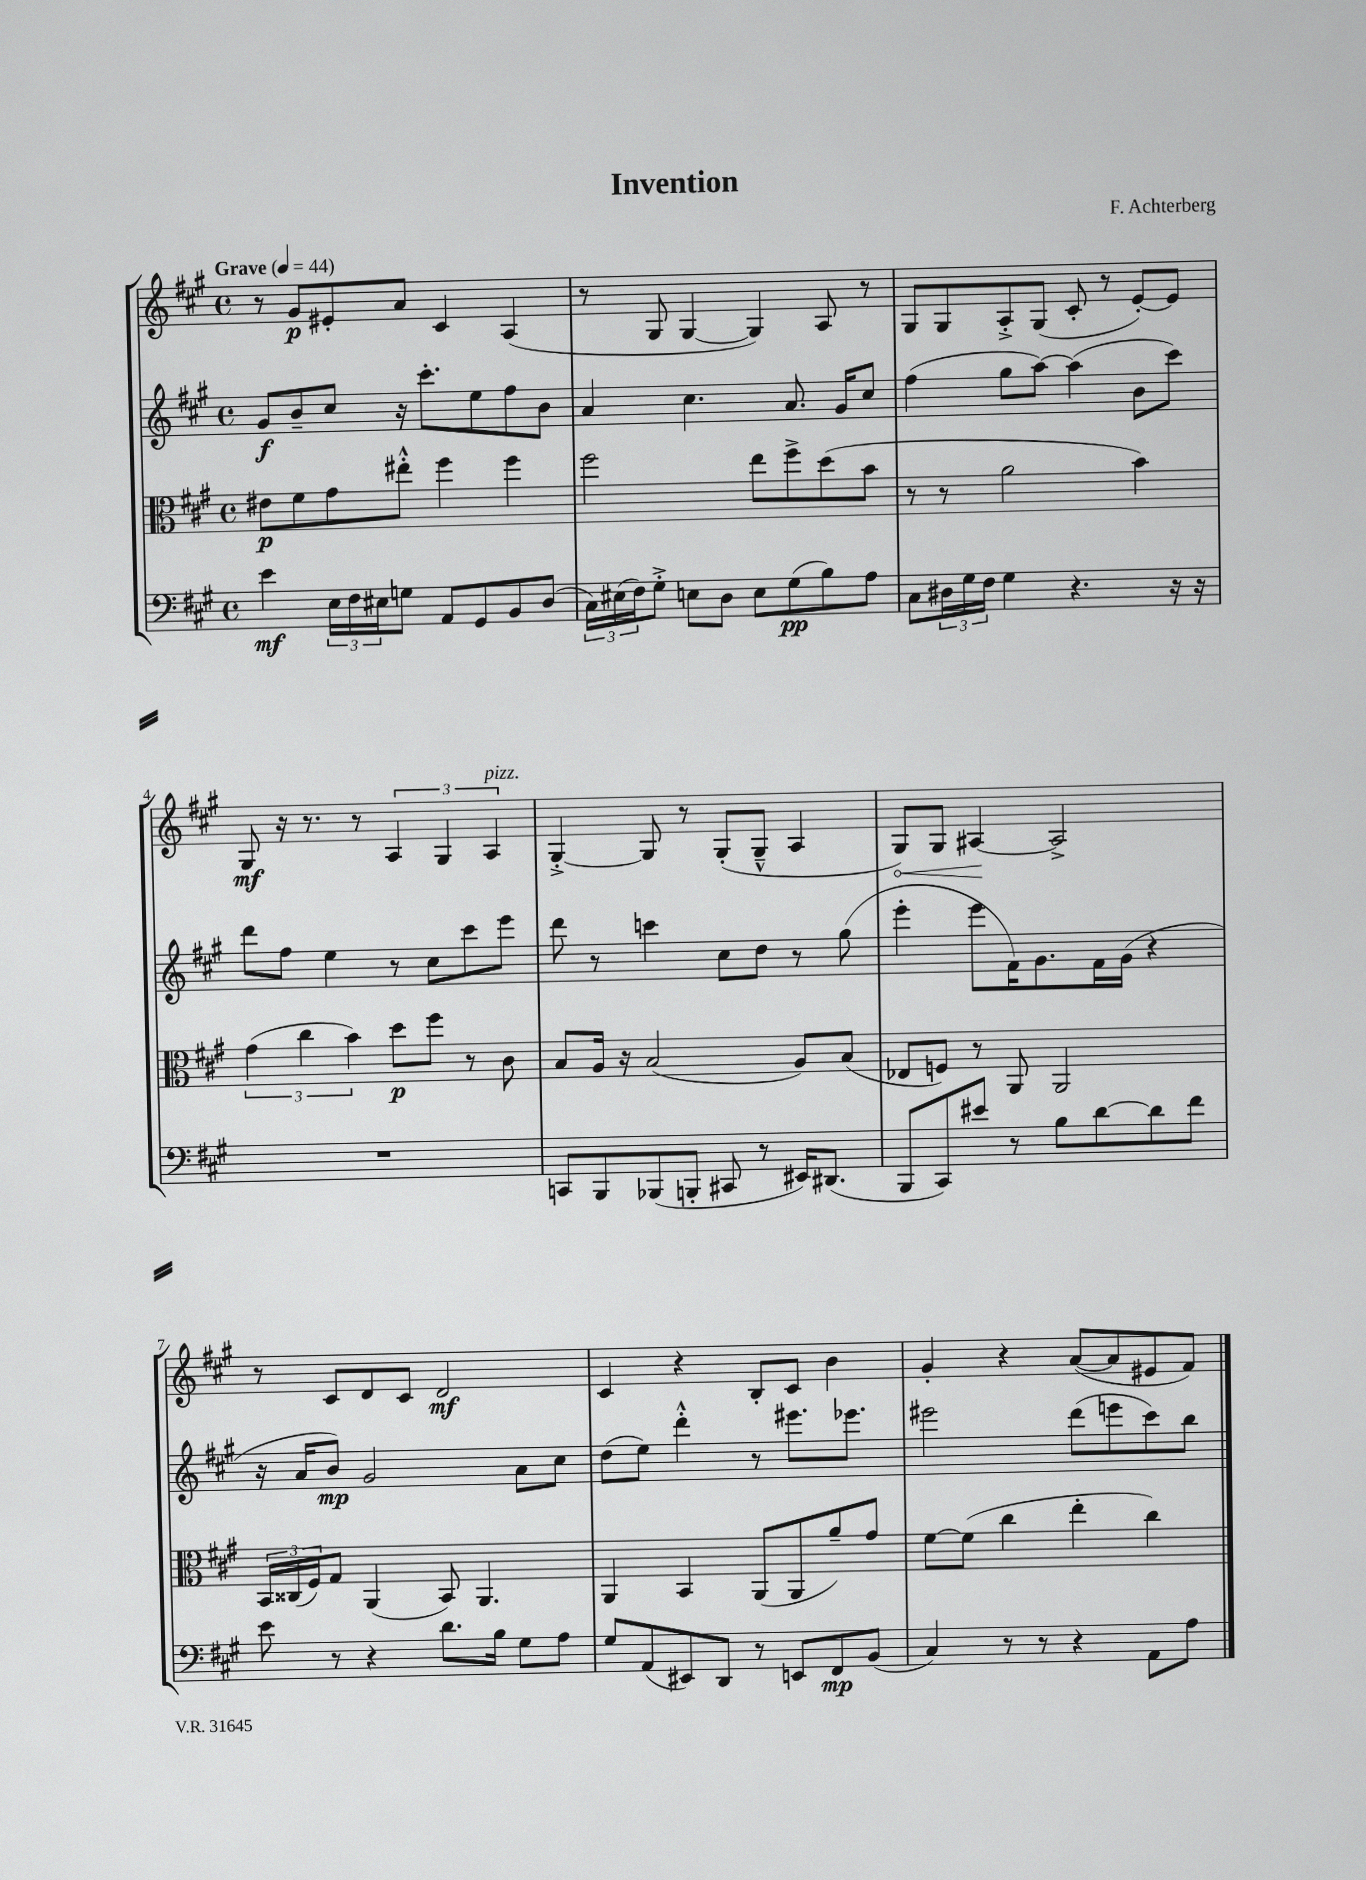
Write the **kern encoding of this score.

**kern	**dynam	**kern	**dynam	**kern	**dynam	**kern	**dynam
*part4	*part4	*part3	*part3	*part2	*part2	*part1	*part1
*staff4	*staff4	*staff3	*staff3	*staff2	*staff2	*staff1	*staff1
*clefF4	*	*clefC3	*	*clefG2	*	*clefG2	*
*k[f#c#g#]	*	*k[f#c#g#]	*	*k[f#c#g#]	*	*k[f#c#g#]	*
*M4/4	*	*M4/4	*	*M4/4	*	*M4/4	*
*met(c)	*	*met(c)	*	*met(c)	*	*met(c)	*
*MM44	*	*MM44	*	*MM44	*	*MM44	*
=1	=1	=1	=1	=1	=1	=1	=1
!	!	!	!	!	!	!LO:TX:a:B:t=Grave	!
4e\	mf	8e#X\L	p	8g#/L	f	8r	.
.	.	8f#\	.	8b~/	.	8g#/L	p
24E\LL	.	8g#\	.	8cc#/J	.	8e#X'/	.
24F#\	.	.	.	.	.	.	.
24E#X\J	.	.	.	.	.	.	.
8Gn\J	.	8ee#X'^^\J	.	16r	.	8a/J	.
.	.	.	.	8.ccc#'\L	.	.	.
8AA/L	.	4ff#\	.	.	.	4c#/	.
8GG#/	.	.	.	8ee\	.	.	.
8BB/	.	4ff#\	.	8ff#\	.	(4A/	.
(8D/J	.	.	.	8b\J	.	.	.
=2	=2	=2	=2	=2	=2	=2	=2
24C#\LL)	.	2ff#\	.	4a/	.	8r	.
(24E#X\	.	.	.	.	.	.	.
24F#\J)	.	.	.	.	.	.	.
8G#'^\J	.	.	.	.	.	8G#/	.
8En\L	.	.	.	4.cc#\	.	[4G#/	.
8D\J	.	.	.	.	.	.	.
8E\L	.	8ee\L	.	.	.	4G#/])	.
(8G#\	pp	8ff#^\	.	8.a/	.	.	.
8B\)	.	(8dd\	.	.	.	8A/	.
.	.	.	.	16g#/KL	.	.	.
8A\J	.	8b\J	.	8cc#/J	.	8r	.
=3	=3	=3	=3	=3	=3	=3	=3
8C#\L	.	8r	.	(4ff#\	.	8G#/L	.
24D#X\L	.	8r	.	.	.	8G#/	.
24G#\	.	.	.	.	.	.	.
24F#\JJ	.	.	.	.	.	.	.
4G#\	.	2a\	.	8gg#\L	.	8A'^/	.
.	.	.	.	[8aa\J)	.	(8G#/J	.
4.r	.	.	.	(4aa\]	.	8c#'/	.
.	.	.	.	.	.	8r	.
.	.	4b\)	.	8b\L	.	[8e'/L)	.
16r	.	.	.	8ccc#\J)	.	8e/J]	.
16r	.	.	.	.	.	.	.
!!LO:LB:g=z
=4	=4	=4	=4	=4	=4	=4	=4
1r	.	(6g#\	.	8ddd\L	.	8G#/	mf
.	.	.	.	8ff#\J	.	16r	.
.	.	6cc#\	.	.	.	.	.
.	.	.	.	.	.	8.r	.
.	.	.	.	4ee\	.	.	.
.	.	6b\)	.	.	.	.	.
.	.	.	.	.	.	8r	.
.	.	8dd\L	p	8r	.	6A/	.
.	.	8ff#\J	.	8cc#\L	.	.	.
.	.	.	.	.	.	6G#/	.
.	.	8r	.	8ccc#\	.	.	.
!	!	!	!	!	!	!LO:TX:a:i:t=pizz.	!
.	.	.	.	.	.	6A/	.
.	.	8c#\	.	8eee\J	.	.	.
=5	=5	=5	=5	=5	=5	=5	=5
8CCn/L	.	8B/L	.	8ddd\	.	[4G#'^/	.
8BBB/	.	16A/Jk	.	8r	.	.	.
.	.	16r	.	.	.	.	.
(8BBB-X/	.	(2B/	.	4cccn\	.	8G#/]	.
8BBBn'/J	.	.	.	.	.	8r	.
8CC#X/	.	.	.	8cc#\L	.	(8G#'/L	.
8r	.	.	.	8dd\J	.	8G#~^^/J	.
16EE#X/KL)	.	8A/L)	.	8r	.	4A/	.
(8.DD#X/J	.	.	.	.	.	.	.
.	.	(8B/J	.	(8gg#\	.	.	.
=6	=6	=6	=6	=6	=6	=6	=6
!	!	!	!	!	!	!	!LO:HP:b
8BBB/L	.	8E-X/L	.	4eee'\	.	8G#/L)	<
8CC#/)	.	8Fn/J)	.	.	.	8G#/J	.
8e#X/J	.	8r	.	8eee\L	.	[4A#X/	.
8r	.	8AA/	.	16f#\K)	.	.	.
.	.	.	.	8.g#\	.	.	.
8B\L	.	2AA/	.	.	.	2A#^/]	[
[8d\	.	.	.	16f#\L	.	.	.
.	.	.	.	(16g#\JJ	.	.	.
8d\]	.	.	.	4r	.	.	.
8f#\J	.	.	.	.	.	.	.
!!LO:LB:g=z
=7	=7	=7	=7	=7	=7	=7	=7
8e\	.	24BB/LL	.	16r	.	8r	.
.	.	(24C##X/	.	.	.	.	.
.	.	.	.	16a/KL	.	.	.
.	.	24F#/J)	.	.	.	.	.
8r	.	8G#/J	.	8b/J)	mp	8c#/L	.
4r	.	(4AA/	.	2g#/	.	8d/	.
.	.	.	.	.	.	8c#/J	.
8.d\L	.	8BB/)	.	.	.	2d/	mf
.	.	4.AA/	.	.	.	.	.
16B\Jk	.	.	.	.	.	.	.
8G#\L	.	.	.	8a\L	.	.	.
8A\J	.	.	.	8cc#\J	.	.	.
=8	=8	=8	=8	=8	=8	=8	=8
8G#/L	.	4AA/	.	(8dd\L	.	4c#/	.
(8AA/	.	.	.	8ee\J)	.	.	.
8EE#X/)	.	4BB/	.	4ddd'^^\	.	4r	.
8DD/J	.	.	.	.	.	.	.
8r	.	(8AA/L	.	8r	.	8B'/L	.
8EEn/L	.	8AA/	.	8.eee#X\L	.	8c#/J	.
8FF#/	mp	8a~/)	.	.	.	4b\	.
.	.	.	.	8.eee-X\J	.	.	.
(8BB/J	.	8g#/J	.	.	.	.	.
=9	=9	=9	=9	=9	=9	=9	=9
4C#/)	.	[8f#\L	.	2eee#X\	.	4g#'/	.
.	.	(8f#\J]	.	.	.	.	.
8r	.	4cc#\	.	.	.	4r	.
8r	.	.	.	.	.	.	.
4r	.	4ee'\	.	(8ddd\L	.	([8a/L	.
.	.	.	.	8eeen\	.	8a/]	.
8AA\L	.	4cc#\)	.	8ccc#\)	.	8e#X/	.
8A\J	.	.	.	8bb\J	.	8f#/J)	.
==	==	==	==	==	==	==	==
*-	*-	*-	*-	*-	*-	*-	*-
